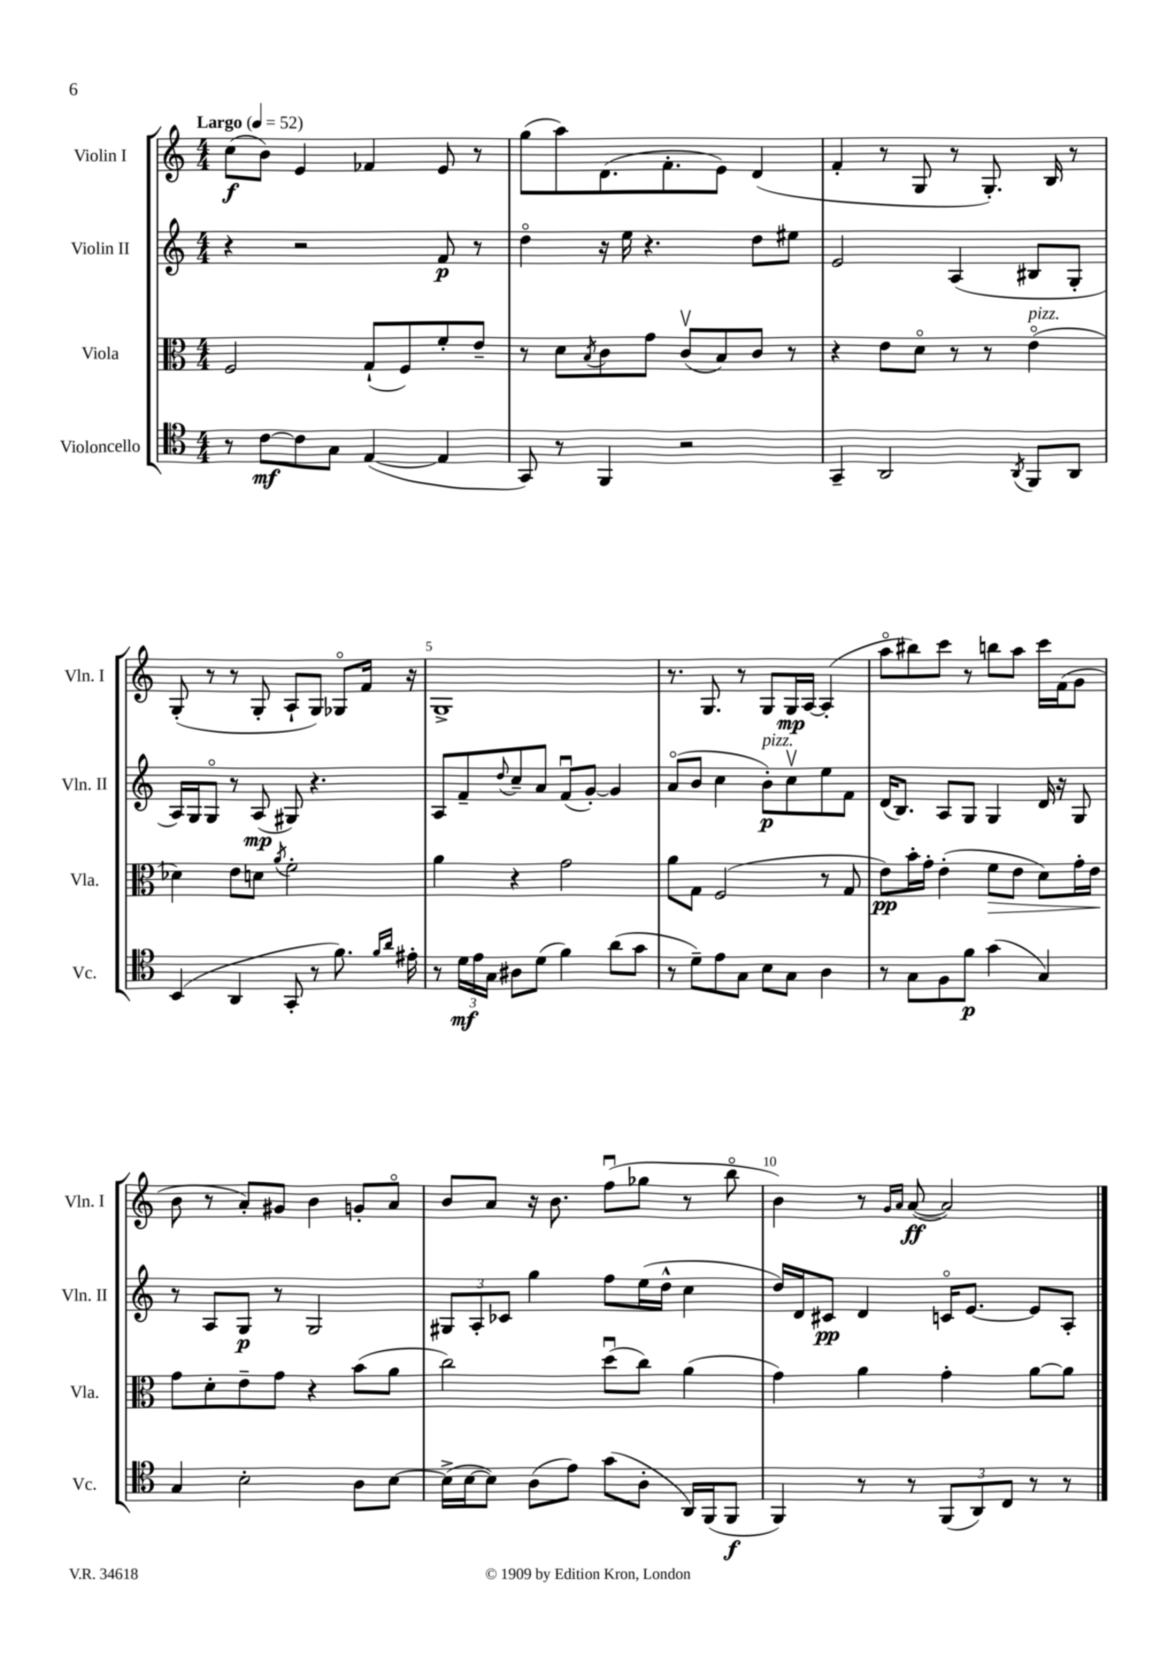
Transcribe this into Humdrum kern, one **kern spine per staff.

**kern	**dynam	**kern	**dynam	**kern	**dynam	**kern	**dynam
*part4	*part4	*part3	*part3	*part2	*part2	*part1	*part1
*staff4	*staff4	*staff3	*staff3	*staff2	*staff2	*staff1	*staff1
*I"Violoncello	*	*I"Viola	*	*I"Violin II	*	*I"Violin I	*
*I'Vc.	*	*I'Vla.	*	*I'Vln. II	*	*I'Vln. I	*
*clefC4	*	*clefC3	*	*clefG2	*	*clefG2	*
*k[]	*	*k[]	*	*k[]	*	*k[]	*
*M4/4	*	*M4/4	*	*M4/4	*	*M4/4	*
*MM52	*	*MM52	*	*MM52	*	*MM52	*
=1	=1	=1	=1	=1	=1	=1	=1
!	!	!	!	!	!	!LO:TX:a:B:t=Largo	!
8r	.	2F/	.	4r	.	(8cc\L	f
[8c\L	mf	.	.	.	.	8b\J)	.
8c\]	.	.	.	2r	.	4e/	.
8G\J	.	.	.	.	.	.	.
([4E/	.	(8G`/L	.	.	.	4f-X/	.
.	.	8F/)	.	.	.	.	.
4E/]	.	8f'/	.	8f/	p	8e/	.
.	.	8e~/J	.	8r	.	8r	.
=2	=2	=2	=2	=2	=2	=2	=2
8GG/)	.	8r	.	4dd\	.	(8gg\L	.
8r	.	8d\L	.	.	.	8aa\)	.
.	.	8qB/	.	.	.	.	.
4FF/	.	8c\	.	16r	.	(8.d\	.
.	.	.	.	16ee\	.	.	.
.	.	8g\J	.	4.r	.	.	.
.	.	.	.	.	.	8.f'\	.
2r	.	(8cv/L	.	.	.	.	.
.	.	8B/)	.	.	.	8e\J)	.
.	.	8c/J	.	8dd\L	.	(4d/	.
.	.	8r	.	8ee#X\J	.	.	.
=3	=3	=3	=3	=3	=3	=3	=3
4GG~/	.	4r	.	2e/	.	4f'/	.
2AA/	.	8e\L	.	.	.	8r	.
.	.	8d\J	.	.	.	8G/	.
.	.	8r	.	(4A/	.	8r	.
.	.	8r	.	.	.	8.G'/)	.
8qAA/	.	.	.	.	.	.	.
!	!	!LO:TX:a:i:t=pizz.	!	!	!	!	!
8FF/L	.	(4e\	.	8B#X/L	.	.	.
.	.	.	.	.	.	16B/	.
8AA/J	.	.	.	8G'/J	.	8r	.
!!LO:LB:g=z
=4	=4	=4	=4	=4	=4	=4	=4
(4BB/	.	4d-X\)	.	16A/LL)	.	(8G'/	.
.	.	.	.	16G/J	.	.	.
.	.	.	.	8G/J	.	8r	.
4AA/	.	8e\L	.	8r	.	8r	.
.	.	8dn\J	.	(8A/	mp	8G'/	.
.	.	8qa/	.	.	.	.	.
8GG'/	.	2f'\	.	8G#X/)	.	8A`/L	.
8r	.	.	.	4.r	.	8G/J)	.
8.f\)	.	.	.	.	.	8G-X/L	.
.	.	.	.	.	.	16f/Jk	.
16qqf/LL	.	.	.	.	.	.	.
16qqa/JJ	.	.	.	.	.	.	.
16e#X'\	.	.	.	.	.	16r	.
=5	=5	=5	=5	=5	=5	=5	=5
8r	.	4a\	.	8A/L	.	1G^	.
24d\LL	mf	.	.	8f~/	.	.	.
24e\	.	.	.	.	.	.	.
24G\JJ	.	.	.	.	.	.	.
.	.	.	.	8qqdd/	.	.	.
8A#X\L	.	4r	.	8cc~/	.	.	.
(8d\J	.	.	.	8a/J	.	.	.
4f\)	.	2g\	.	(8fu/L	.	.	.
.	.	.	.	[8g'/J)	.	.	.
(8a\L	.	.	.	4g/]	.	.	.
8g\J	.	.	.	.	.	.	.
=6	=6	=6	=6	=6	=6	=6	=6
8r	.	8a\L	.	(8a/L	.	8.r	.
8d~\L)	.	8G\J	.	8b/J	.	.	.
.	.	.	.	.	.	8.G/	.
8e\	.	(2F/	.	4cc\	.	.	.
8G\J	.	.	.	.	.	8r	.
!	!	!	!	!LO:TX:a:i:t=pizz.	!	!	!
8B\L	.	.	.	8b'\L)	p	8G/L	.
8G\J	.	.	.	8ccv\	.	16G/L	mp
.	.	.	.	.	.	[16A/JJ	.
4A\	.	8r	.	8ee\	.	(4A'/]	.
.	.	8G/	.	8f\J	.	.	.
=7	=7	=7	=7	=7	=7	=7	=7
8r	.	8e\L)	pp	(16d/KL	.	8aa\L	.
.	.	.	.	8.B/J)	.	.	.
8G\L	.	16b'\L	.	.	.	8bb#X\)	.
.	.	16g'\JJ	.	.	.	.	.
8F\	.	(4e'\	.	8A/L	.	8ccc\J	.
8f\J	p	.	.	8G/J	.	8r	.
!	!	!	!LO:HP:b	!	!	!	!
(4g\	.	8f\L	>	4G/	.	8bbn\L	.
.	.	8e\J	.	.	.	8aa\J	.
4G/)	.	8d\L)	.	16d/	.	16ccc\LL	.
.	.	.	.	16r	.	(16f\J	.
.	.	16g'\L	.	8G/	.	8g\J	.
.	.	16e\JJ	.	.	.	.	.
.	.	.	]	.	.	.	.
!!LO:LB:g=z
=8	=8	=8	=8	=8	=8	=8	=8
4G/	.	8g\L	.	8r	.	8b\	.
.	.	8d'\	.	8A/L	.	8r	.
2B'\	.	8e~\	.	8G/J	p	8a'/L)	.
.	.	8g\J	.	8r	.	8g#X/J	.
.	.	4r	.	2G/	.	4b\	.
8A\L	.	(8b\L	.	.	.	8gn'/L	.
[8B\J	.	8a\J	.	.	.	8a/J	.
=9	=9	=9	=9	=9	=9	=9	=9
(16B^\LL]	.	2cc\)	.	12G#X/L	.	8b/L	.
[16B\J	.	.	.	.	.	.	.
.	.	.	.	12A'/	.	.	.
8B\J])	.	.	.	.	.	8a/J	.
.	.	.	.	12c-X/J	.	.	.
(8A\L	.	.	.	4gg\	.	16r	.
.	.	.	.	.	.	8.b\	.
8e\J)	.	.	.	.	.	.	.
(8g\L	.	(8ddu\L	.	8ff\L	.	(8ffu\L	.
8A'\J	.	8cc\J)	.	(16ee\L	.	8gg-X\J	.
.	.	.	.	16dd^^\JJ	.	.	.
16AA/LL)	.	(4a\	.	4cc\	.	8r	.
(16FF/J	.	.	.	.	.	.	.
8FF/J	f	.	.	.	.	8bb\	.
=10	=10	=10	=10	=10	=10	=10	=10
4FF/)	.	4g\)	.	16dd/LL)	.	4b\)	.
.	.	.	.	16d/J	.	.	.
.	.	.	.	8c#X/J	pp	.	.
8r	.	4a\	.	4d/	.	8r	.
.	.	.	.	.	.	16qqg/LL	.
.	.	.	.	.	.	16qqa/JJ	.
8r	.	.	.	.	.	([8a/	ff
(12FF/L	.	4g'\	.	16cn/KL	.	2a/])	.
.	.	.	.	[8.e/J	.	.	.
12AA/)	.	.	.	.	.	.	.
12C/J	.	.	.	.	.	.	.
8r	.	[8a\L	.	8e/L]	.	.	.
8r	.	8a\J]	.	8A'/J	.	.	.
==	==	==	==	==	==	==	==
*-	*-	*-	*-	*-	*-	*-	*-
